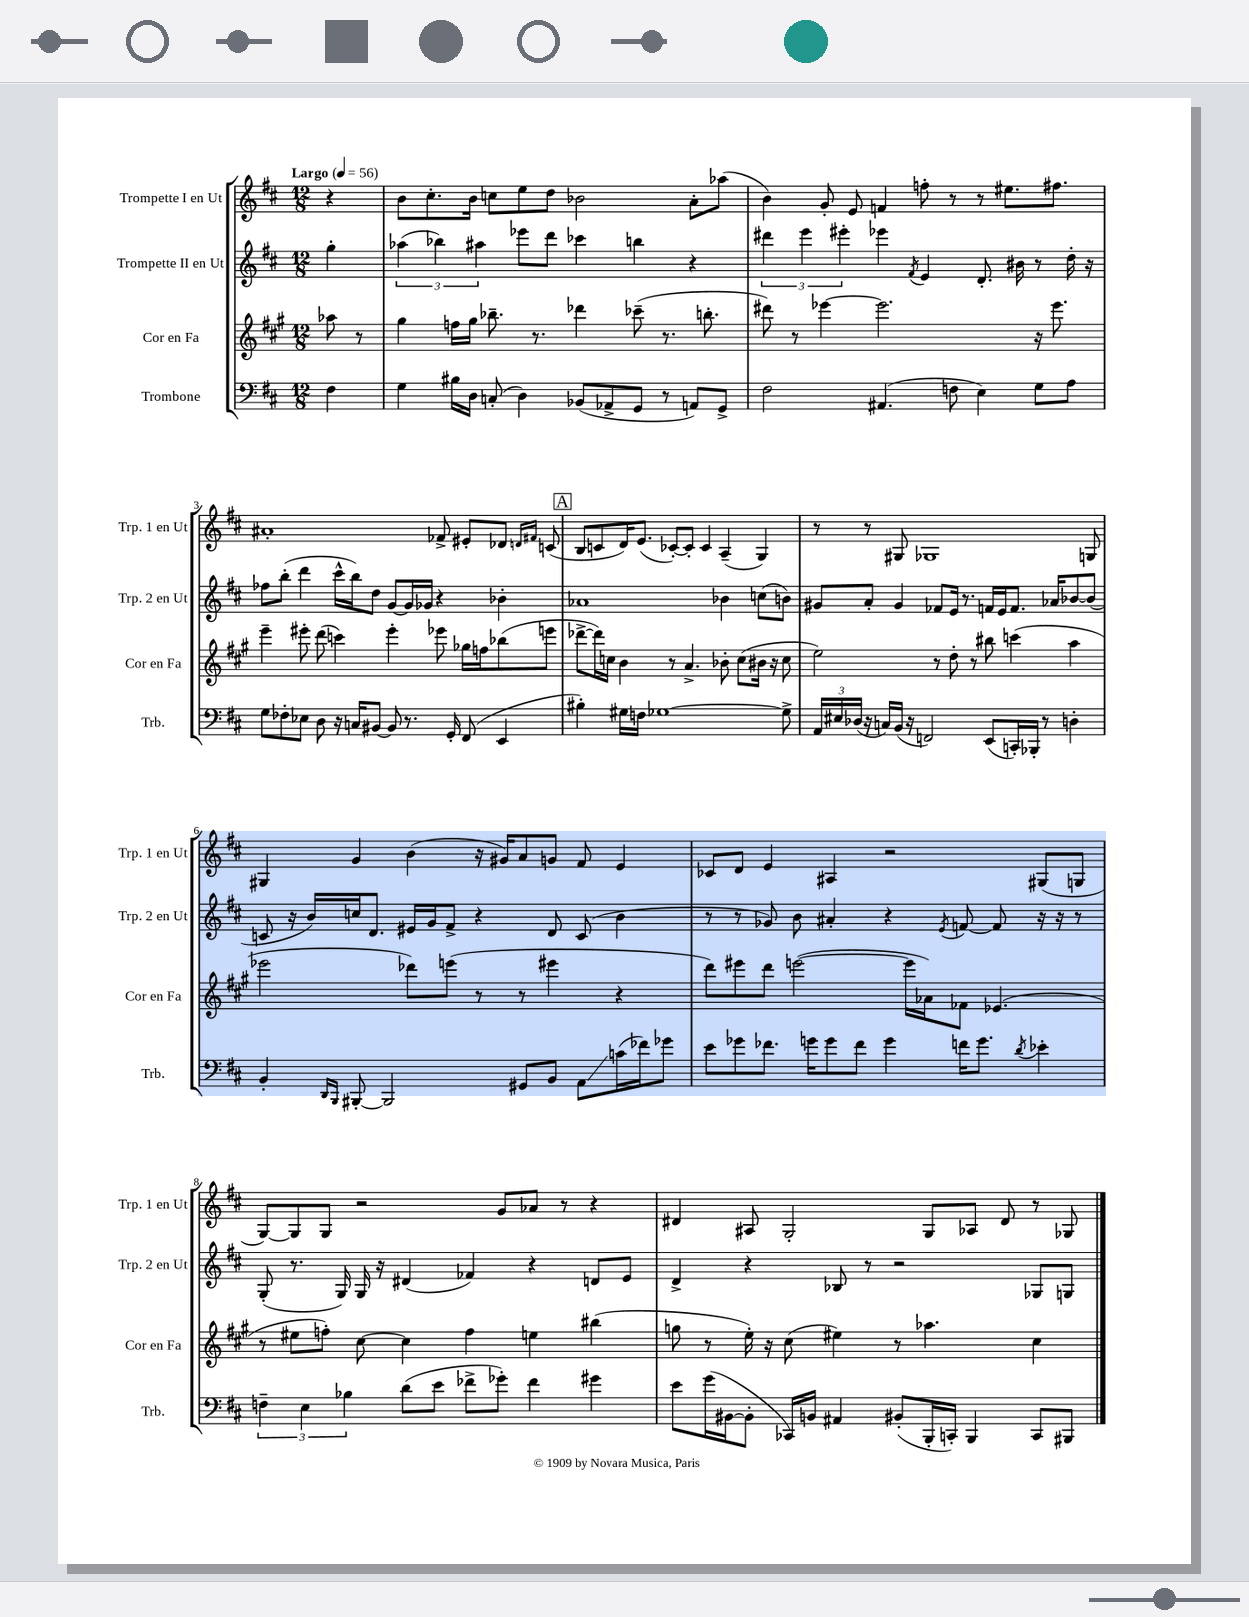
<<
\new StaffGroup <<
\new Staff = "s0" \with { instrumentName = "Trompette I en Ut" shortInstrumentName = "Trp. 1 en Ut" } {
    \clef treble \key d \major \numericTimeSignature \time 12/8 \partial 4 \tempo "Largo" 4 = 56
    \autoBeamOff r4 |
    b'8[ cis''8.-. b'16] c''8[ e''8 d''8] bes'2 a'8[-. aes''8]( |
    b'4) g'8-. e'8 f'4 f''8-. r8 r8 eis''8.[ fis''8.] |
    ais'1-. fes'8-> eis'8[-. des'8] \grace { d'16[ fis'16] } c'8( |
    \mark \markup { \box "A" } b8[ c'8 d'16) e'8.]( ces'8[~-.) ces'8]-. ces'4 a4--( g4) |
    r8 r8 gis8 ges1 g8 |
    gis4 g'4 b'4( r16 gis'16[) a'8 g'8] fis'8 e'4 |
    ces'8[ d'8] e'4 ais4 r2 gis8[( g8] |
    g8[~) g8 g8] r2 g'8[ aes'8] r8 r4 |
    dis'4 ais8 g2-. g8[ aes8] dis'8 r8 ges8 \bar "|." |
}
\new Staff = "s1" \with { instrumentName = "Trompette II en Ut" shortInstrumentName = "Trp. 2 en Ut" } {
    \clef treble \key d \major \numericTimeSignature \time 12/8 \partial 4
    \autoBeamOff g''4-. |
    \tuplet 3/2 { aes''4( bes''4) ais''4 } ees'''8[ d'''8] ces'''4 b''4 r4 |
    \tuplet 3/2 { dis'''4 e'''4 eis'''4-. } ees'''4 \acciaccatura { fis'8 } e'4 d'8.-. bis'16 r8 d''16-. r16 |
    fes''8[ b''8]-.( d'''4 cis'''16[-^ b''16) d''8] g'8[~ g'16 ges'16] r4 bes'4-. |
    \mark \markup { \box "A" } aes'1 bes'4 c''8[( b'8]) |
    gis'8[ a'8]-. gis'4 fes'8[ e'16] r8. f'16[ e'16 f'8.] aes'16[ bes'8~ bes'8]( |
    c'8 r16 b'16[) c''16 d'8.] eis'16[ g'16 fis'8]-> r4 d'8 c'8( b'4 |
    r8 r8 ges'8) b'8 ais'4-. r4 \acciaccatura { e'8 } f'8~ f'8 r16 r16 r8 |
    g8-.( r8. g16) g16 r16 dis'4( fes'4) r4 d'8[ e'8] |
    d'4-> r4 bes8 r8 r2 ges8[ g8] \bar "|." |
}
\new Staff = "s2" \with { instrumentName = "Cor en Fa" shortInstrumentName = "Cor en Fa" } {
    \clef treble \key a \major \numericTimeSignature \time 12/8 \partial 4
    \autoBeamOff aes''8 r8 |
    gis''4 f''16[ gis''16] bes''8.-- r8. des'''4 ces'''8--( r8. b''8.-. |
    dis'''8) r8 ees'''4~ ees'''2. r16 ees'''8. |
    e'''4-- eis'''8-. d'''8( c'''4) eis'''4-. ees'''8 ges''16[ f''16 bes''8( e'''8] |
    \mark \markup { \box "A" } des'''8[~-> des'''16) c''16] b'4 r8 a'4.-> bes'8-. c''8[( bis'16] r16 c''8 |
    e''2) r8 d''8-. r8 bis''8 c'''4( a''4 |
    ees'''2 des'''8[) e'''8]( r8 r8 eis'''4 r4 |
    d'''8[) eis'''8 d'''8] e'''2~( e'''16[ aes'16) fes'8] ees'4.( |
    r8 eis''8[ f''8]-.) cis''8~ cis''4 f''4 e''4 bis''4( |
    g''8 r8 e''16-.) r16 cis''8( eis''4) r8 aes''4. cis''4 \bar "|." |
}
\new Staff = "s3" \with { instrumentName = "Trombone" shortInstrumentName = "Trb." } {
    \clef bass \key d \major \numericTimeSignature \time 12/8 \partial 4
    \autoBeamOff fis4 |
    g4 bis16[ d16] c8-.( d4) bes,8[( aes,8-> g,8] r8 a,8[) g,8]-> |
    fis2 ais,4.( f8 e4) g8[ a8] |
    g8[ fes8-. ees8] d8 r16 c16[ bis,8]~ bis,8 r8. g,16-. fis,8( e,4 |
    \mark \markup { \box "A" } bis4-.) gis16[ f16] ges1~ ges8-> |
    \tuplet 3/2 { a,16[ eis16 des16]( } r16 c16[) b,16]( r16 f,2) e,8[( c,16-.) bes,,16]-. r8 d4-. |
    b,4-. \grace { d,16[ b,,16] } bis,,8~-. bis,,2 gis,8[ b,8] a,8[\glissando c'16( fes'16) ges'8] |
    e'8[ ges'8 fes'8.] g'16[ g'8 fes'8] g'4 f'16[ g'8.] \acciaccatura { d'8 } ees'4-. |
    \tuplet 3/2 { f4-- e4 bes4 } d'8[( e'8] fes'8[-> ges'8]-.) fes'4 gis'4 |
    e'8[ g'16( bis,16~ bis,8]-. ces,16[) b,16] ais,4 bis,8[-.( b,,16-. c,16]-.) b,,4 c,8[ bis,,8] \bar "|." |
}
>>
>>
